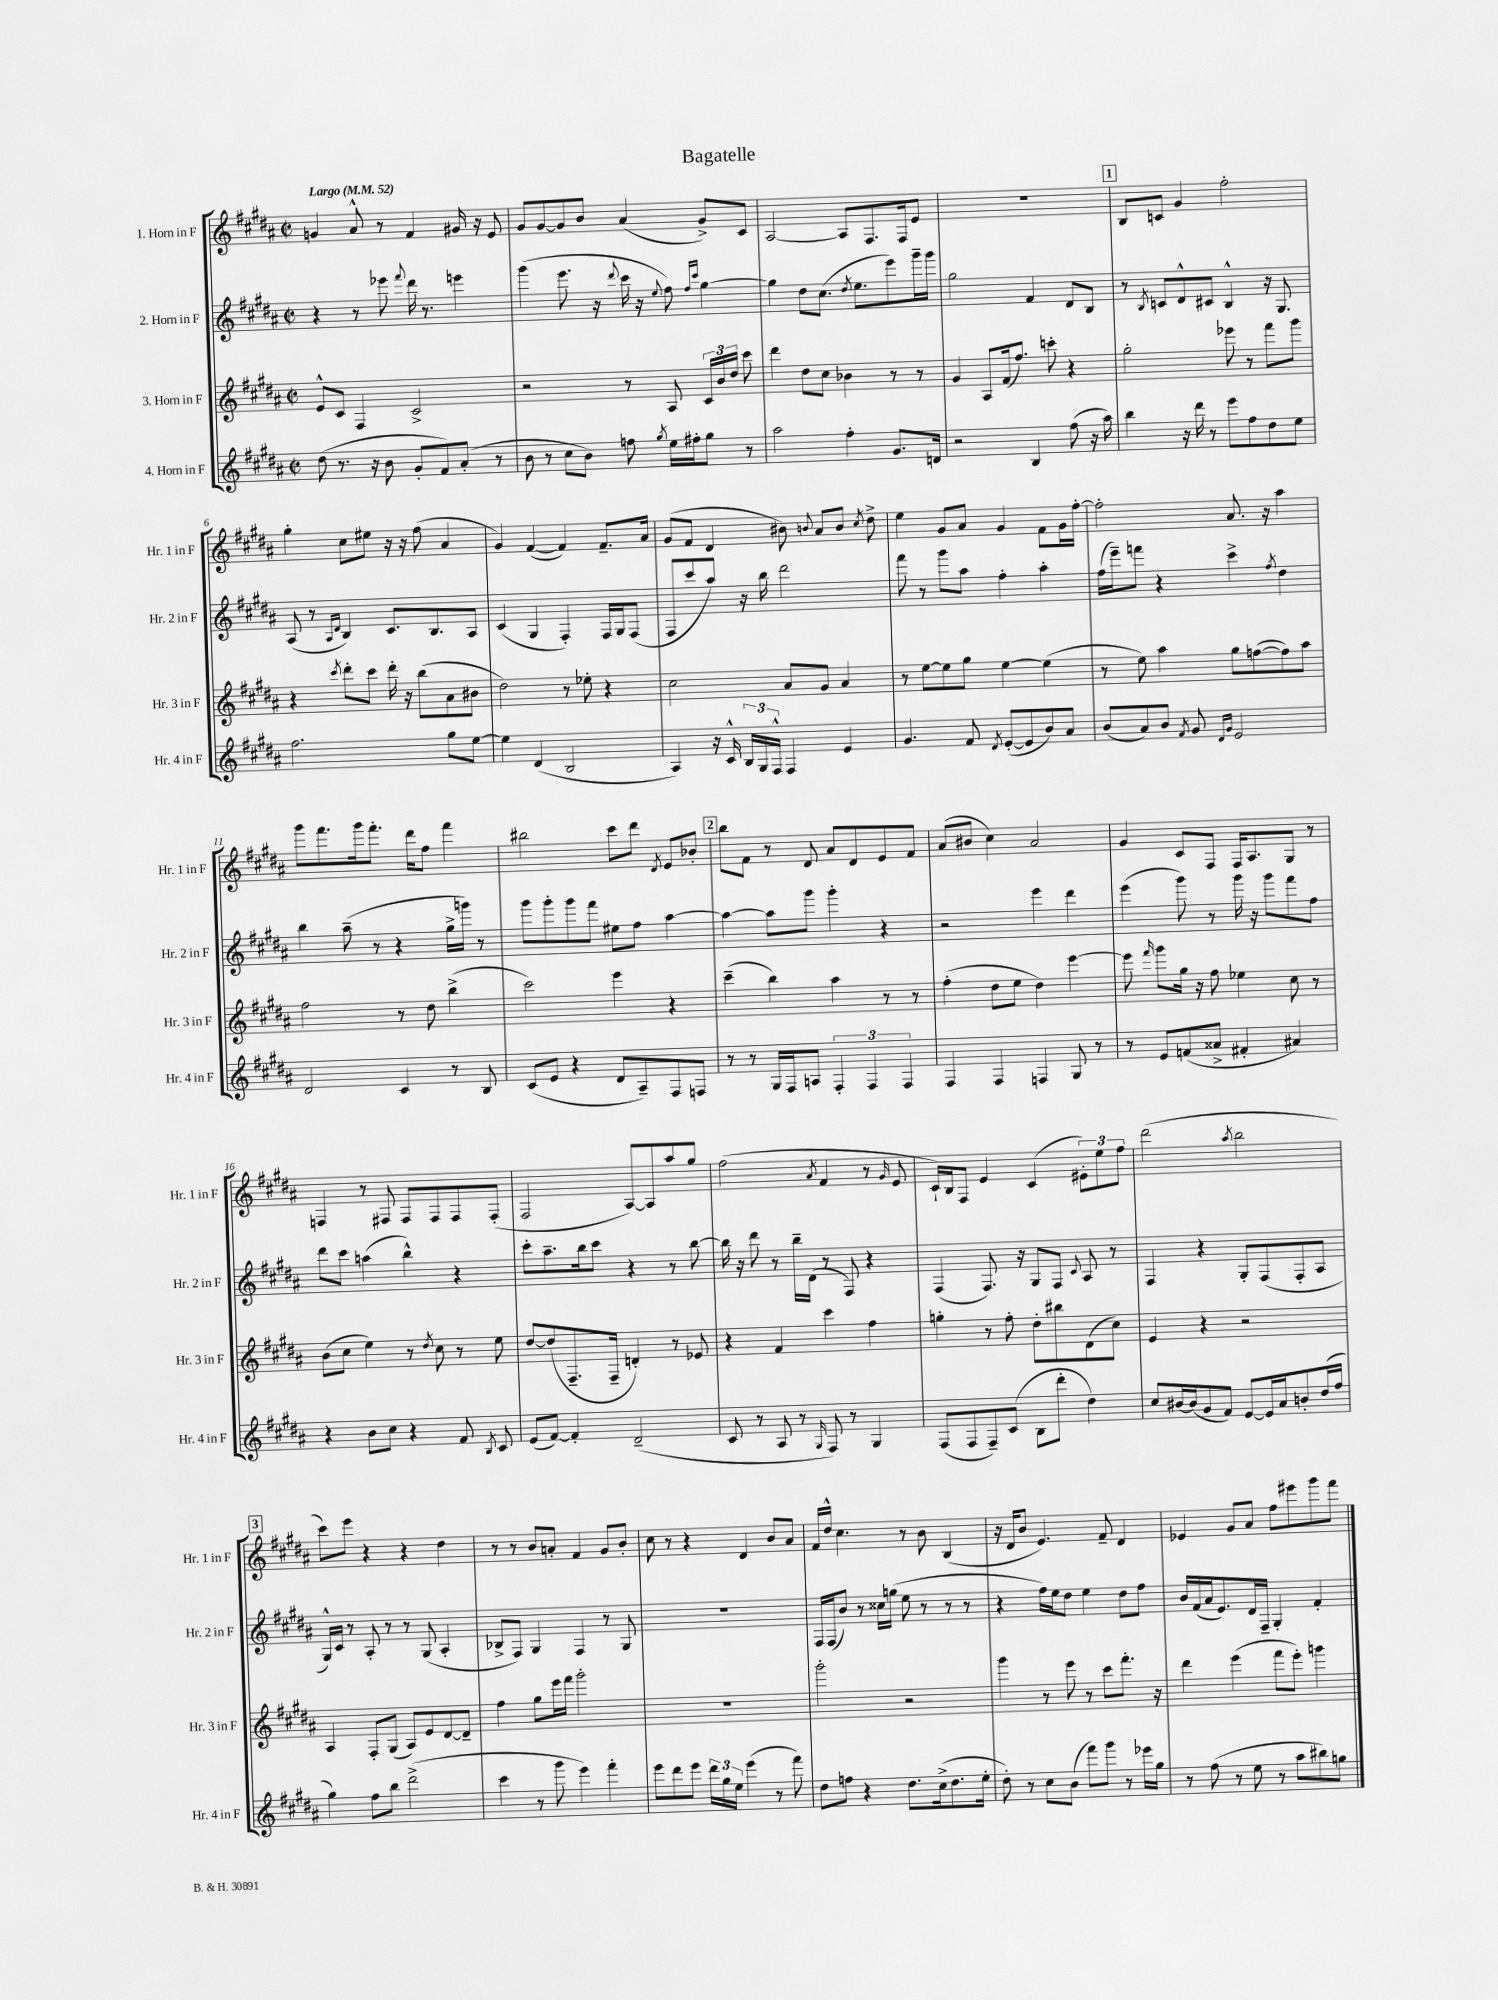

**kern	**kern	**kern	**kern
*part4	*part3	*part2	*part1
*staff4	*staff3	*staff2	*staff1
*I"4. Horn in F	*I"3. Horn in F	*I"2. Horn in F	*I"1. Horn in F
*I'Hr. 4 in F	*I'Hr. 3 in F	*I'Hr. 2 in F	*I'Hr. 1 in F
*clefG2	*clefG2	*clefG2	*clefG2
*k[f#c#g#d#a#]	*k[f#c#g#d#a#]	*k[f#c#g#d#a#]	*k[f#c#g#d#a#]
*M2/2	*M2/2	*M2/2	*M2/2
*met(c|)	*met(c|)	*met(c|)	*met(c|)
*MM52	*MM52	*MM52	*MM52
=1	=1	=1	=1
!	!	!	!LO:TX:a:B:t=Largo
(8dd#\	8e^^/L	4r	4gn/
8.r	8c#/J	.	.
.	4F#/	8r	8a#^^/
16r	.	.	.
8b\	.	8eee-X\	8r
.	.	8qqfff#/	.
8g#'/L	2c#^/	16ddd#\	4f#/
.	.	8.r	.
8f#/)	.	.	.
(8a#'/J	.	4eeen\	16g#X/
.	.	.	16r
8r	.	.	8e/
=2	=2	=2	=2
8b\	2r	(4ggg#\	8g#/L
8r	.	.	[8g#/
8cc#\L	.	8.eee\	8g#/]
8b\J)	.	.	8b/J
.	.	16r	.
.	.	8qqddd#/	.
8ffn\	8r	16ccc#\	(4a#/
.	.	16r	.
8qgg#/	.	8qqee/	.
16ee\LL	8A#/	8ff#\)	.
16ff#X'\J	.	.	.
.	.	16qqff#/LL	.
.	.	16qqccc#/JJ	.
8gg#\J	24c#/LL	[4gg#\	8g#^/L)
.	24b/	.	.
.	24dd#/JJ	.	.
8r	8ccc#\	.	8c#/J
=3	=3	=3	=3
2aa#\	4ddd#\	4gg#\]	[2A#/
.	8dd#\L	8dd#\L	.
.	8cc#\J	(8.cc#\J	.
4ff#'\	4b-X\	.	8A#/L]
.	.	8qdd#/	.
.	.	8.ee\L	.
.	.	.	8.F#/
8.g#/L	8r	8eee\)	.
.	.	.	16F#/k
.	8r	16ggg#~\L	8e/J
16dn/Jk	.	16ggg#\JJ	.
=4	=4	=4	=4
2r	4g#/	2gg#\	1r
.	8A#/L	.	.
.	(16f#/k	.	.
.	8.ff#/J)	.	.
4B/	.	4f#/	.
.	8cccn'\	.	.
(8ff#\	4r	8d#/L	.
16r	.	8B/J	.
16aa#\)	.	.	.
!!LO:REH:place=s1:t=1
=5	=5	=5	=5
4bb\	2gg#'\	8r	8B/L
.	.	8qB/	.
.	.	8cn/L	8cn/J
16r	.	8d#^^/	4g#/
16ddd#\	.	.	.
8r	.	8c#X/J	.
8eee\L	8eee-X\	4B^^/	2ff#'\
8ff#\	8r	.	.
8dd#\	8fff#\L	16r	.
.	.	8.G#/	.
8ee\J	8ggg#\J	.	.
!!LO:LB:g=z
=6	=6	=6	=6
2.ff#\	4r	(8A#/	4gg#'\
.	.	8r	.
.	.	16qqA#/LL	.
.	8qccc#/	16qqd#/JJ	.
.	8ddd#'\L	4B/)	8cc#\L
.	8ccc#\J	.	8ee#X\J
.	16ddd#'\	8.c#/L	16r
.	16r	.	16r
.	(8bb\L	.	(8ff#\
.	.	8.B/	.
8gg#\L	8a#\	.	4a#/
[8ee\J	8b#X\J	8A#/J	.
=7	=7	=7	=7
4ee\]	2dd#\)	(4c#/	4g#/)
(4d#/	.	4G#/	([4f#/
2B/	8r	4F#'/)	4f#/])
.	8ee-X'\	.	.
.	4r	16F#/LL	8.f#~/L
.	.	16G#/J	.
.	.	(8F#/J	.
.	.	.	16a#/Jk
=8	=8	=8	=8
4A#/)	2cc#\	8F#/L	(8g#/L
.	.	8ccc#/	8f#/J
16r	.	8aa#/J)	4d#/
16c#^^/	.	.	.
24B/LL	.	16r	.
24G#/	.	.	.
.	.	16bb\	.
24F#^^/JJ	.	.	.
4F#/	8a#/L	2ddd#\	8b#X\)
.	.	.	8qqbn/
.	8g#/J	.	8a#/L
4e/	4a#/	.	8b/J
.	.	.	8qcc#/
.	.	.	8dd#^\
=9	=9	=9	=9
4.g#/	8r	8fff#\	4ee\
.	[8ee\L	8r	.
.	8ee\]	8ggg#\L	8g#/L
8f#/	8gg#\J	8aa#\J	8a#/J
8qd#/	.	.	.
([8e'/L	[4ee\	4ff#'\	4g#/
8e/]	.	.	.
8b/)	(4ee\]	4aa#'\	8f#\L
8a#/J	.	.	16g#\L
.	.	.	[16ff#'\JJ
=10	=10	=10	=10
(8b/L	8r	(16ff#\LL	2ff#'\]
.	.	16eee~\J)	.
8a#/)	8ee\)	8fffn\J	.
8b/J	4aa#\	4r	.
8qf#/	.	.	.
8g#/	.	.	.
16qqd#/LL	.	.	.
16qqg#/JJ	.	.	.
2e/	8gg#\L	4ccc#^\	8.a#/
.	([8ffn\	.	.
.	.	.	16r
.	.	8qff#/	.
.	8ff\])	4dd#\	4aa#\
.	8aa#\J	.	.
!!LO:LB:g=z
=11	=11	=11	=11
2d#/	2ff#\	4bb\	8ggg#\L
.	.	.	8.fff#\
.	.	(8aa#~\	.
.	.	.	16ggg#\k
.	.	8r	8.fff#'\J
4c#/	8r	4r	.
.	.	.	16ddd#\KL
.	8dd#\	.	8ff#\J
8r	(4bb^\	16gg#^\LL	4fff#\
.	.	16gggn\JJ)	.
8B/	.	8r	.
=12	=12	=12	=12
(8c#/L	2ccc#\)	8ggg#\L	2bb#X\
8e/J	.	8ggg#'\	.
4r	.	8ggg#\	.
.	.	8fff#\J	.
8d#/L	4eee\	8ee#X\L	8ccc#\L
8A#~/)	.	8ff#\J	8ddd#\J
.	.	.	8qd#/
8F#/	4r	[4aa#\	8e/L
8Fn/J	.	.	8b-X'/J
!!LO:REH:place=s1:t=2
=13	=13	=13	=13
8r	(4ccc#~\	4aa#\_	8bb\L
8r	.	.	8f#\J
16G#/LL	4bb\)	8aa#\L]	8r
16F#/J	.	.	.
8An/J	.	8ggg#\J	8d#/
6F#'/	4aa#\	4ggg#'\	8a#/L
.	.	.	8d#/
6F#/	.	.	.
.	8r	4r	8e/
6F#/	.	.	.
.	8r	.	8f#/J
=14	=14	=14	=14
4F#/	(4ff#'\	2r	(8a#/L
.	.	.	8b#X/J
4F#/	8dd#\L	.	4cc#\)
.	8ee\J	.	.
4Fn/	4dd#\)	4eee\	2a#/
8G#/	[4eee\	4ddd#\	.
8r	.	.	.
=15	=15	=15	=15
8r	8eee\]	(4eee\	4g#/
.	16qqfff#/	.	.
8e/L	8ggg#\L	.	.
(8fn/	16gg#\Jk	8ggg#\)	8c#/L
.	16r	.	.
8a##X^/J	8ff#\	8r	8F#/J
4f#X'/	4ee-X\	16ggg#\	16F#/KL
.	.	16r	8.A#/
.	.	8ggg#\L	.
4a#X/)	8cc#\	8fff#\	8G#/J
.	8r	8ff#\J	8r
!!LO:LB:g=z
=16	=16	=16	=16
4r	(8b\L	8ddd#\L	4Fn/
.	8cc#\J	8ccc#\J	.
8b\L	4ee\)	(4aan\	8r
8cc#\J	.	.	8F#X/
4r	8r	4bb^^\)	8F#/L
.	8qdd#/	.	.
.	8cc#\	.	8F#/
8f#/	8r	4r	8F#/
8qB/	.	.	.
8c#/	8ee\	.	(8F#'/J
=17	=17	=17	=17
(8e/L	[8dd#/L	8ccc#'\L	2F#/
[8f#/J)	(8dd#/]	8.aa#~\	.
4f#'/]	8.F#~/	.	.
.	.	16bb\k	.
.	.	8ccc#\J	.
.	16F#~/Jk	.	.
(2d#~/	4dn'/)	4r	[8A#/L)
.	.	.	8A#/]
.	8r	8r	8aa#/
.	8e-X/	[8bb\	8gg#/J
=18	=18	=18	=18
8c#/	4r	16bb\]	(2ff#\
.	.	16r	.
8r	.	8ddd#\	.
8A#/	4f#/	8r	.
8r	.	16bb~\LL	.
.	.	(16d#\JJ	.
16qqG#/	.	.	8qa#/
8F#/)	4ccc#\	8r	4f#/
8r	.	8F#/)	.
4G#/	4ff#\	4r	8r
.	.	.	16qqg#/
.	.	.	8e/
=19	=19	=19	=19
(8F#/L	4ggn'\	(4F#/	16c#`/LL)
.	.	.	16B/J
8F#/	.	.	8F#/J
8F#~/)	8r	8.F#/)	4e/
(8c#/J	8ff#'\	.	.
.	.	16r	.
8B\L	8dd#'\L	8G#/L	(4c#/
8ddd#'\J	8bb#X\	8F#/J	.
.	.	8qqc#/	.
4dd#\)	(8d#\	8A#/	12e#X'\L)
.	.	.	12ee\
.	8cc#\J)	8r	.
.	.	.	12ff#\J
=20	=20	=20	=20
8cc#/L	4e/	4F#/	(2ddd#\
[16b#X/L	.	.	.
(16b#/J]	.	.	.
8g#/	4r	4r	.
8f#/J)	.	.	.
.	.	.	8qaa#/
[8e/L	2r	8G#'/L	2bb\
16e/L]	.	(8F#/	.
16a#/J	.	.	.
8bn'/	.	8F#'/	.
(16dd#/L	.	8A#/J	.
16ff#/JJ	.	.	.
!!LO:LB:g=z
!!LO:REH:place=s1:t=3
=21	=21	=21	=21
4gg#\)	4A#/	16G#^^/LL)	8ccc#\L)
.	.	16c#/JJ	.
.	.	8r	8eee\J
8ff#\L	8F#'/L	8A#'/	4r
8bb\J	(8G#/J	8r	.
(2ddd#^\	8A#/L)	8r	4r
.	8e/	(8G#/	.
.	[8d#/	4A#'/	4dd#\
.	8d#~/J]	.	.
=22	=22	=22	=22
4ccc#\	4ff#\	8B-X^/L	8r
.	.	8F#/J)	8r
8r	8gg#\L	4G#/	8b/L
8ggg#\	16eee\L	.	8an'/J
.	16fff#\JJ	.	.
4eee\)	2ggg#'\	4F#/	4f#/
4fff#'\	.	8r	8g#/L
.	.	8G#/	8b'/J
=23	=23	=23	=23
8eee\L	1r	1r	8cc#\
8ddd#\	.	.	8r
8eee\J	.	.	4r
24ddd#\LL	.	.	.
24gg#\	.	.	.
24ee\JJ	.	.	.
(4eee\	.	.	4d#/
8r	.	.	8b/L
8fff#\)	.	.	8a#/J
=24	=24	=24	=24
8dd#\L	2ggg#'\	16F#/LL	16f#/LL
.	.	(16F#/J	16dd#^^/JJ
8ffn\J	.	8b/J)	4.cc#\
4r	.	8r	.
.	.	16cc##X\LL	.
.	.	(16ggn\JJ	.
8.dd#\L	2r	8ee\	8r
.	.	8r	8b\
(16cc#^\k	.	.	.
8.dd#\	.	8r	(4B/
.	.	8r	.
16ee'\Jk	.	.	.
=25	=25	=25	=25
8dd#'\)	4ggg#\	4r	16r
.	.	.	16d#/KL
8r	.	.	8b/J
8cc#\L	8r	16ff#\LL)	4.e/)
.	.	16ee\J	.
(8b\J	8eee\	8dd#\J	.
8fff#\L)	8r	4ee\	.
8ggg#\J	8ccc#\L	.	8f#~/
8r	8.fff#'\J	8dd#\L	4d#/
16eee-X\LL	.	8ff#\J	.
16gg#\JJ	16r	.	.
=26	=26	=26	=26
8r	4ddd#\	16b/LL	4e-X/
.	.	(16f#/	.
(8ff#\	.	16a#/J	.
.	.	8.e/)	.
8r	(4eee\	.	8g#/L
8ee\	.	16d#/L	8a#/J
.	.	16F#~/JJ	.
8r	8fff#\L	4G#'/	8ff#\L
8aa#\L	8eee'\J)	.	8eee#X\
8bb#X\)	4gggn\	4f#'/	8ggg#\
8ggn\J	.	.	8fff#\J
==	==	==	==
*-	*-	*-	*-
